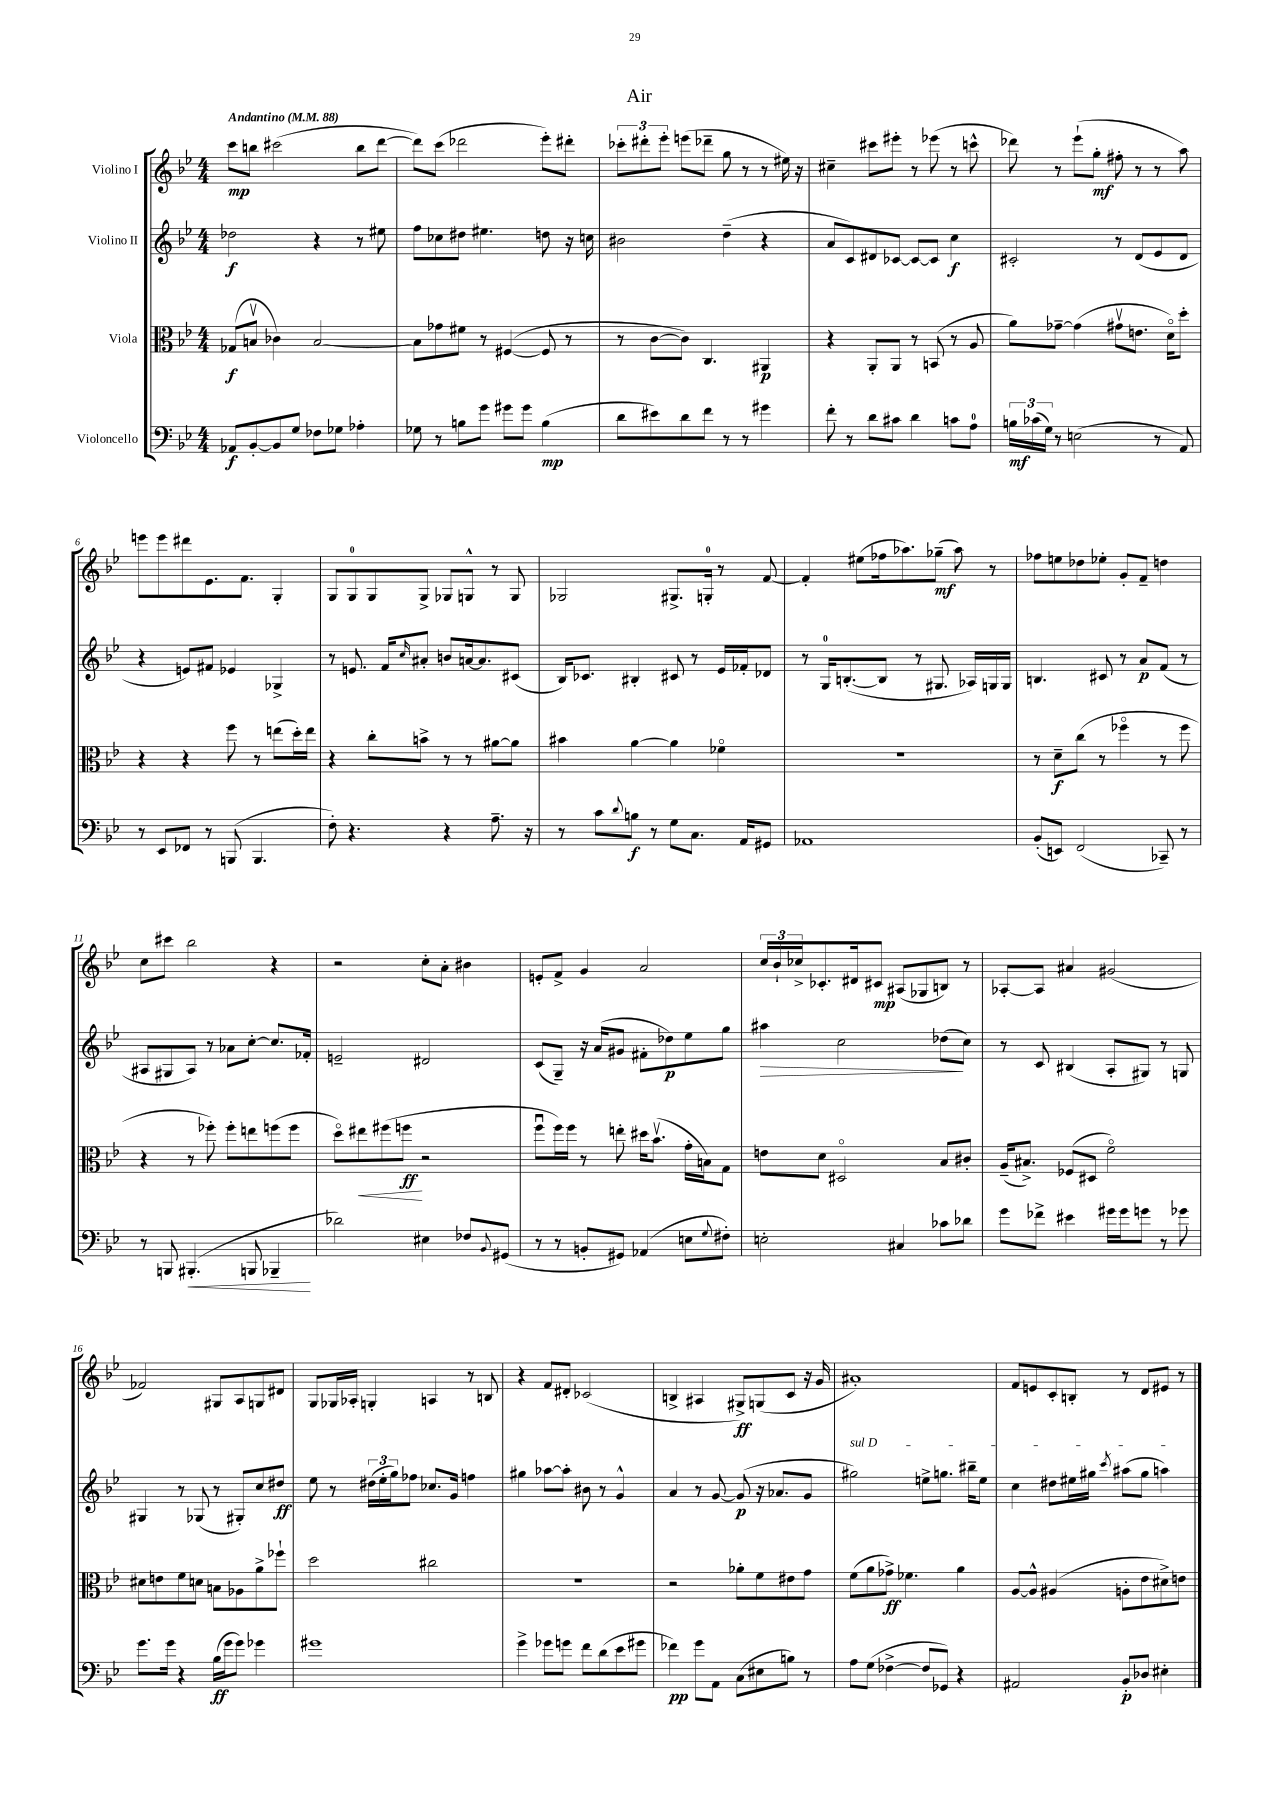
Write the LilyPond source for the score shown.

\header { title = "Air" }
<<
\new StaffGroup <<
\new Staff = "s0" \with { instrumentName = "Violino I" } {
    \clef treble \key bes \major \numericTimeSignature \time 4/4 \tempo "Andantino" 4 = 88
    c'''8\mp b''8 cis'''2( b''8 d'''8~ |
    d'''8) c'''8( des'''2 ees'''8-.) dis'''8-. |
    \tuplet 3/2 { ces'''8-. dis'''8-. ees'''8-. } e'''8( des'''8-- g''8 r8 r8 eis''16) r16 |
    cis''4-- cis'''8 eis'''8-. r8 ees'''8( r8 c'''8-^ |
    des'''8) r8 ees'''8-!( g''8-.\mf fis''8-. r8 r8 a''8) |
    e'''8 e'''8 dis'''8 ees'8. f'8. g4-. |
    g8 g8-0 g8 g8-> ges8 g8-^ r8 g8 |
    ges2 gis8.-> g16-0-. r8 f'8~ |
    f'4-. eis''8( fes''16 aes''8.) ges''8--\mf( aes''8) r8 |
    fes''8 e''8 des''8 ees''8-. g'8-. f'8-- d''4 |
    c''8 cis'''8 bes''2 r4 |
    r2 c''8-. a'8-. bis'4 |
    e'8-. f'8-> g'4 a'2 |
    \tuplet 3/2 { c''16 bes'16-! ces''16-> } ces'8.-. dis'16 cis'8\mp ais8( ges8 b8) r8 |
    aes8~-. aes8 ais'4 gis'2( |
    fes'2) gis8 a8 g8 dis'8 |
    g8 ges16 aes16-. g4-. a4 r8 b8 |
    r4 f'8 dis'8-. ces'2( |
    b4-> ais4 gis8->\ff) g8( c'8 r16 g'16 |
    ais'1-.) |
    f'8 e'8 c'8-. b8-. r8 d'8 eis'8 r8 \bar "|." |
}
\new Staff = "s1" \with { instrumentName = "Violino II" } {
    \clef treble \key bes \major \numericTimeSignature \time 4/4
    des''2\f r4 r8 eis''8 |
    f''8 ces''8 dis''8 eis''4. d''8 r16 c''16 |
    bis'2 d''4--( r4 |
    a'8 c'8) dis'8 ces'8~ ces'8~ ces'8 c''4\f |
    cis'2-. r8 d'8( ees'8 d'8 |
    r4 e'8) fis'8 ees'4 ges4-> |
    r8 e'8. f'16 \grace { c''16 } ais'8-. b'8 a'16~ a'8. cis'8( |
    bes16) ces'8. bis4-. cis'8 r8 ees'16 fes'16-. des'8 |
    r8 g16-0 b8.~-.( b8 r8 gis8. aes16) g16 g16 |
    b4. cis'8 r8 a'8\p f'8( r8 |
    ais8 gis8 ais8) r8 aes'8 c''8~-. c''8. fes'16-. |
    e'2-- dis'2 |
    c'8( g8--) r16 a'16( gis'8 fis'8-. des''8\p) ees''8 g''8 |
    ais''4\> c''2 des''8\!( c''8) |
    r8 c'8 bis4( a8-. gis8) r8 g8 |
    gis4 r8 ges8( r8 gis8-.) c''8 dis''8\ff |
    ees''8 r8 \tuplet 3/2 { dis''16( ees''16-. g''16) } fes''8 ces''8. g'16 f''4 |
    gis''4 aes''8~ aes''8-. bis'8 r8 g'4-^ |
    a'4 r8 g'8~ g'8\p( r16 aes'8. g'8 |
    \once \override TextSpanner.bound-details.left.text = \markup { \italic "sul D" } gis''2\startTextSpan) e''8-> g''8. bis''16-- e''8 |
    c''4 dis''8 eis''16 gis''16 \acciaccatura { c'''8 } ais''8( gis''8 a''4\stopTextSpan) \bar "|." |
}
\new Staff = "s2" \with { instrumentName = "Viola" } {
    \clef alto \key bes \major \numericTimeSignature \time 4/4
    ges8\f( b8\upbow ces'4) b2~ |
    b8 ges'8 fis'8 r8 fis4~( fis8 r8 |
    r8 c'8~ c'8) c4. ais,4\p |
    r4 a,8-. a,8 r8 b,8( r8 a8 |
    a'8) ges'8~-- ges'4( gis'8\upbow e'8. d'16\flageolet) d''8-. |
    r4 r4 f''8 r8 e''8( d''16-.) e''16 |
    r4 c''8-. b'8-> r8 r8 ais'8~ ais'8 |
    bis'4 a'4~ a'4 fes'4\flageolet |
    R1 |
    r8 d'8--\f c''8( r8 fes''4\flageolet r8 fes''8 |
    r4 r8 fes''8-.) fes''8-. e''8 f''8( f''8 |
    d''8\flageolet) eis''8\< fis''8( f''8\ff\! r2 |
    f''8\downbow f''16) f''16 r8 e''8-. dis''16 bes'8.\upbow( g'16-. b16) g8 |
    e'8 d'8 dis2\flageolet bes8 cis'8-. |
    a16--( bis8.->) fes8( dis8 f'2\flageolet) |
    dis'8 e'8 f'8 d'8 b8 aes8 a'8-> fes''8-! |
    d''2 cis''2 |
    r1 |
    r2 aes'8-. f'8 eis'8 g'8 |
    f'8( a'8 ges'8->\ff) fes'4. a'4 |
    a8~ a8-^ ais4( a8-. ees'8 dis'8->) e'8 \bar "|." |
}
\new Staff = "s3" \with { instrumentName = "Violoncello" } {
    \clef bass \key bes \major \numericTimeSignature \time 4/4
    aes,8\f bes,8~-. bes,8 g8 fes8 ges8 aes4-. |
    ges8 r8 b8 g'8 gis'8 gis'8 b4\mp( |
    d'8 eis'8) d'8 f'8 r8 r8 gis'4 |
    f'8-. r8 d'8 cis'8 d'4 c'8 a8-0 |
    \tuplet 3/2 { b16\mf ces'16( g16) } r8 e2( r8 a,8) |
    r8 ees,8 fes,8 r8 b,,8( b,,4. |
    f8-.) r4. r4 a8.-- r16 |
    r8 c'8 \appoggiatura { d'8 } b8\f r8 g8 c8. a,16 gis,8 |
    aes,1 |
    bes,8-.( e,8) f,2( ces,8--) r8 |
    r8 b,,8 bis,,4.-.\<( b,,8 bes,,4--\! |
    des'2) eis4 fes8 \appoggiatura { bes,8 } gis,8( |
    r8 r8 b,8-. gis,8) aes,4( e8 \appoggiatura { g8 } fis8-.) |
    e2-. cis4 ces'8 des'8 |
    g'8 fes'8-> eis'4 gis'16 gis'16 g'8 r8 ges'8 |
    g'8. g'16 r4 bes16\ff( g'16 g'8) ges'4 |
    gis'1 |
    g'4-> ges'8 g'8 f'8 d'8( ees'8 gis'8 |
    fes'4\pp) g'8 a,8 c8( eis8 b8) r8 |
    a8 g8( fes4~-> fes8 ges,8) r4 |
    ais,2 bes,8-.\p des8 eis4-. \bar "|." |
}
>>
>>
